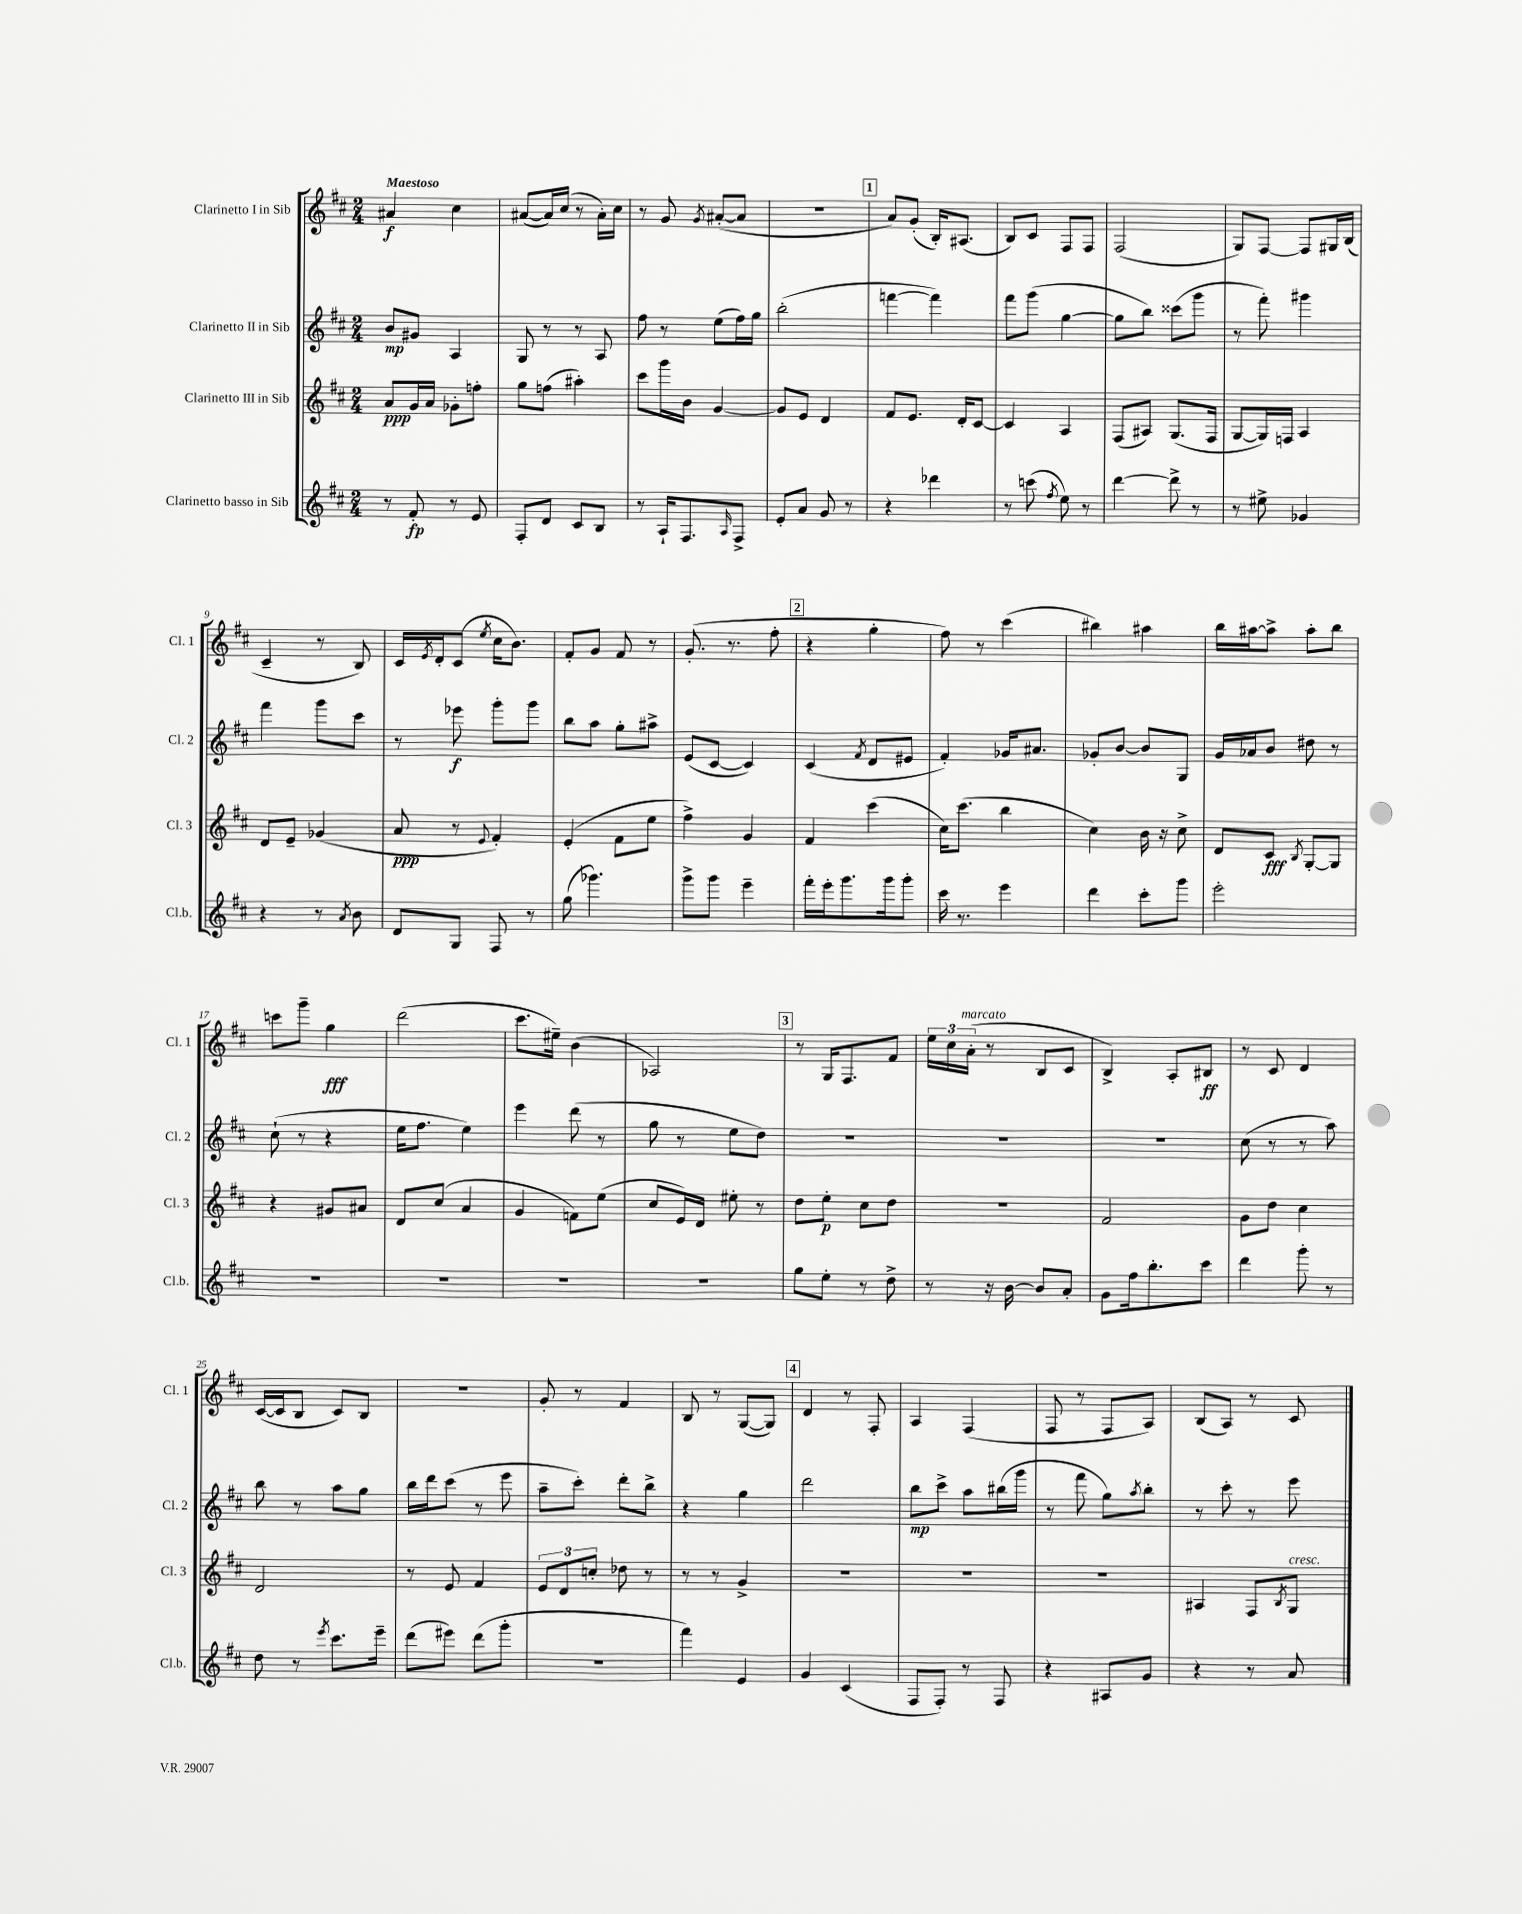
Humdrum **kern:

**kern	**kern	**kern	**kern
*staff4	*staff3	*staff2	*staff1
*clefG2	*clefG2	*clefG2	*clefG2
*k[f#c#]	*k[f#c#]	*k[f#c#]	*k[f#c#]
*M2/4	*M2/4	*M2/4	*M2/4
8r	8a	8b	4a#
8f#'	16g	8g#	.
.	16a	.	.
8r	8g-'	4A	4cc#
8e	8ff'	.	.
=	=	=	=
8F#'	8gg	8G	([8a#
8d	(8ff	8r	16a#])
.	.	.	(16cc#
8c#	4aa#')	8r	8r
8B	.	8A	16a#')
.	.	.	16cc#
=	=	=	=
8r	8ccc#	8ff#	8r
16A`	16ggg	8r	8g
8.F#	16b	.	.
.	.	.	8qg
.	[4g	(8ee	([8a#'
16qqA	.	.	.
8F#^	.	16ff#)	8a#]
.	.	16gg	.
=	=	=	=
8e'	8g]	(2bb'	2r
8a	8e	.	.
8g	4d	.	.
8r	.	.	.
=	=	=	=
4r	8f#	[4fff	8a)
.	8.e	.	(8g'
4ddd-	.	4fff])	16B')
.	16d'	.	(8.A#
.	[8c#	.	.
=	=	=	=
8r	4c#]	8fff#	8B)
(8ccc	.	(8ggg	8c#
8qff#	.	.	.
8ee)	4A	[4gg	8F#
8r	.	.	8F#
=	=	=	=
[4ddd	(8F#	8gg]	(2F#
.	8A#)	8bb)	.
8ddd^]	(8.G	(8ccc##	.
8r	.	8ggg	.
.	16F#	.	.
=	=	=	=
8r	[8G	8r	8G)
8ee#^	16G])	8fff#')	[8F#
.	16F	.	.
4g-	4A	4ggg#	8F#]
.	.	.	16G#
.	.	.	(16B
=	=	=	=
4r	8d	4fff#	4c#~
.	8e~	.	.
8r	(4g-	8ggg	8r
8qa	.	.	.
8b	.	8ccc#	8B)
=	=	=	=
8d	8a	8r	16c#
.	.	.	8qe
.	.	.	16d'
8G	8r	8eee-	(8c#
.	8qqe	.	8qee
8F#	4f#')	8ggg'	16cc#
.	.	.	8.b)
8r	.	8ggg	.
=	=	=	=
(8gg	(4e'	8bb	8f#'
4.ggg-)	.	8aa	8g
.	8f#	8gg'	8f#
.	8ee	8aa#^	8r
=	=	=	=
8ggg^	4ff#^)	(8e	(8.g'
8ggg	.	[8c#	.
.	.	.	8.r
4eee~	4g	4c#])	.
.	.	.	8ff#'
=	=	=	=
16fff#'	4f#	(4c#	4r
16eee'	.	.	.
8.ggg	.	.	.
.	.	8qf#	.
.	(4ccc#	8d	4gg'
16ggg	.	.	.
8ggg'	.	8e#	.
=	=	=	=
16ccc#	16cc#)	4f#')	8ff#)
8.r	(8.ccc#	.	.
.	.	.	8r
4eee	4bb	16g-	(4ccc#
.	.	8.a#	.
=	=	=	=
4ddd	4cc#)	8g-'	4bb#)
.	.	[8b	.
8ccc#'	16b	8b]	4aa#
.	16r	.	.
8ggg	8cc#^	8G	.
=	=	=	=
2eee'	8d	16g	16bb
.	.	16a-	[16aa#
.	8c#	8b	8aa#^]
.	8qB	.	.
.	[8G'	8dd#	8aa#'
.	8G]	8r	8bb
=	=	=	=
2r	4r	(8cc#`	8ccc
.	.	8r	8ggg~
.	8g#	4r	4gg
.	8a#	.	.
=	=	=	=
2r	8d	16ee	(2ddd
.	.	8.ff#	.
.	(8cc#	.	.
.	4a	4ee)	.
=	=	=	=
2r	4g	4eee	8.ccc#
.	.	.	16ee#~)
.	8f)	(8ddd	(4b
.	(8ee	8r	.
=	=	=	=
2r	8cc#	8gg	2A-)
.	16e)	8r	.
.	16d	.	.
.	8ee#'	8ee	.
.	8r	8dd)	.
=	=	=	=
8gg	8dd	2r	8r
8ee'	8ee'	.	16G
.	.	.	8.F#
8r	8cc#	.	.
8dd^	8dd	.	8f#
=	=	=	=
8r	2r	2r	24ee
.	.	.	24cc#
.	.	.	(24a'
16r	.	.	8r
[16b	.	.	.
8b]	.	.	8B
8a'	.	.	8c#
=	=	=	=
8g	2f#	2r	4B^)
16ff#	.	.	.
8.bb'	.	.	.
.	.	.	8A'
8ccc#	.	.	8B#
=	=	=	=
4ddd	8g	(8cc#	8r
.	8dd	8r	8c#
8ggg'	4cc#	8r	4d
8r	.	8aa)	.
=	=	=	=
8dd	2d	8bb	([16c#
.	.	.	16c#]
8r	.	8r	8B
8qeee	.	.	.
8.ccc#	.	8aa	8c#)
.	.	8gg	8B
16eee~	.	.	.
=	=	=	=
(8ddd	8r	16bb	2r
.	.	16ddd	.
8eee#)	8e	(8ccc#	.
(8ddd	4f#	8r	.
8ggg'	.	8eee	.
=	=	=	=
2r	12e	8aa~	8g'
.	12d	.	.
.	.	8ccc#')	8r
.	12cc'	.	.
.	8dd-	8ddd'	4f#
.	8r	8bb^	.
=	=	=	=
4fff#)	8r	4r	8B
.	8r	.	8r
4e	4g^	4gg	([8G
.	.	.	8G])
=	=	=	=
4g	2r	2ddd	4d
(4c#	.	.	8r
.	.	.	8F#'
=	=	=	=
8F#	2r	8bb	4A
8F#')	.	8ccc#^	.
8r	.	8aa	(4F#
8F#	.	(16bb#	.
.	.	16ggg	.
=	=	=	=
4r	2r	8r	8F#
.	.	8fff#	8r
8A#	.	8gg)	8F#
.	.	8qaa	.
8g	.	8bb'	8A)
=	=	=	=
4r	4A#	8r	(8B
.	.	8ccc#'	8A)
8r	8F#	8r	8r
.	8qB	.	.
8a	8G	8eee	8c#
==	==	==	==
*-	*-	*-	*-
